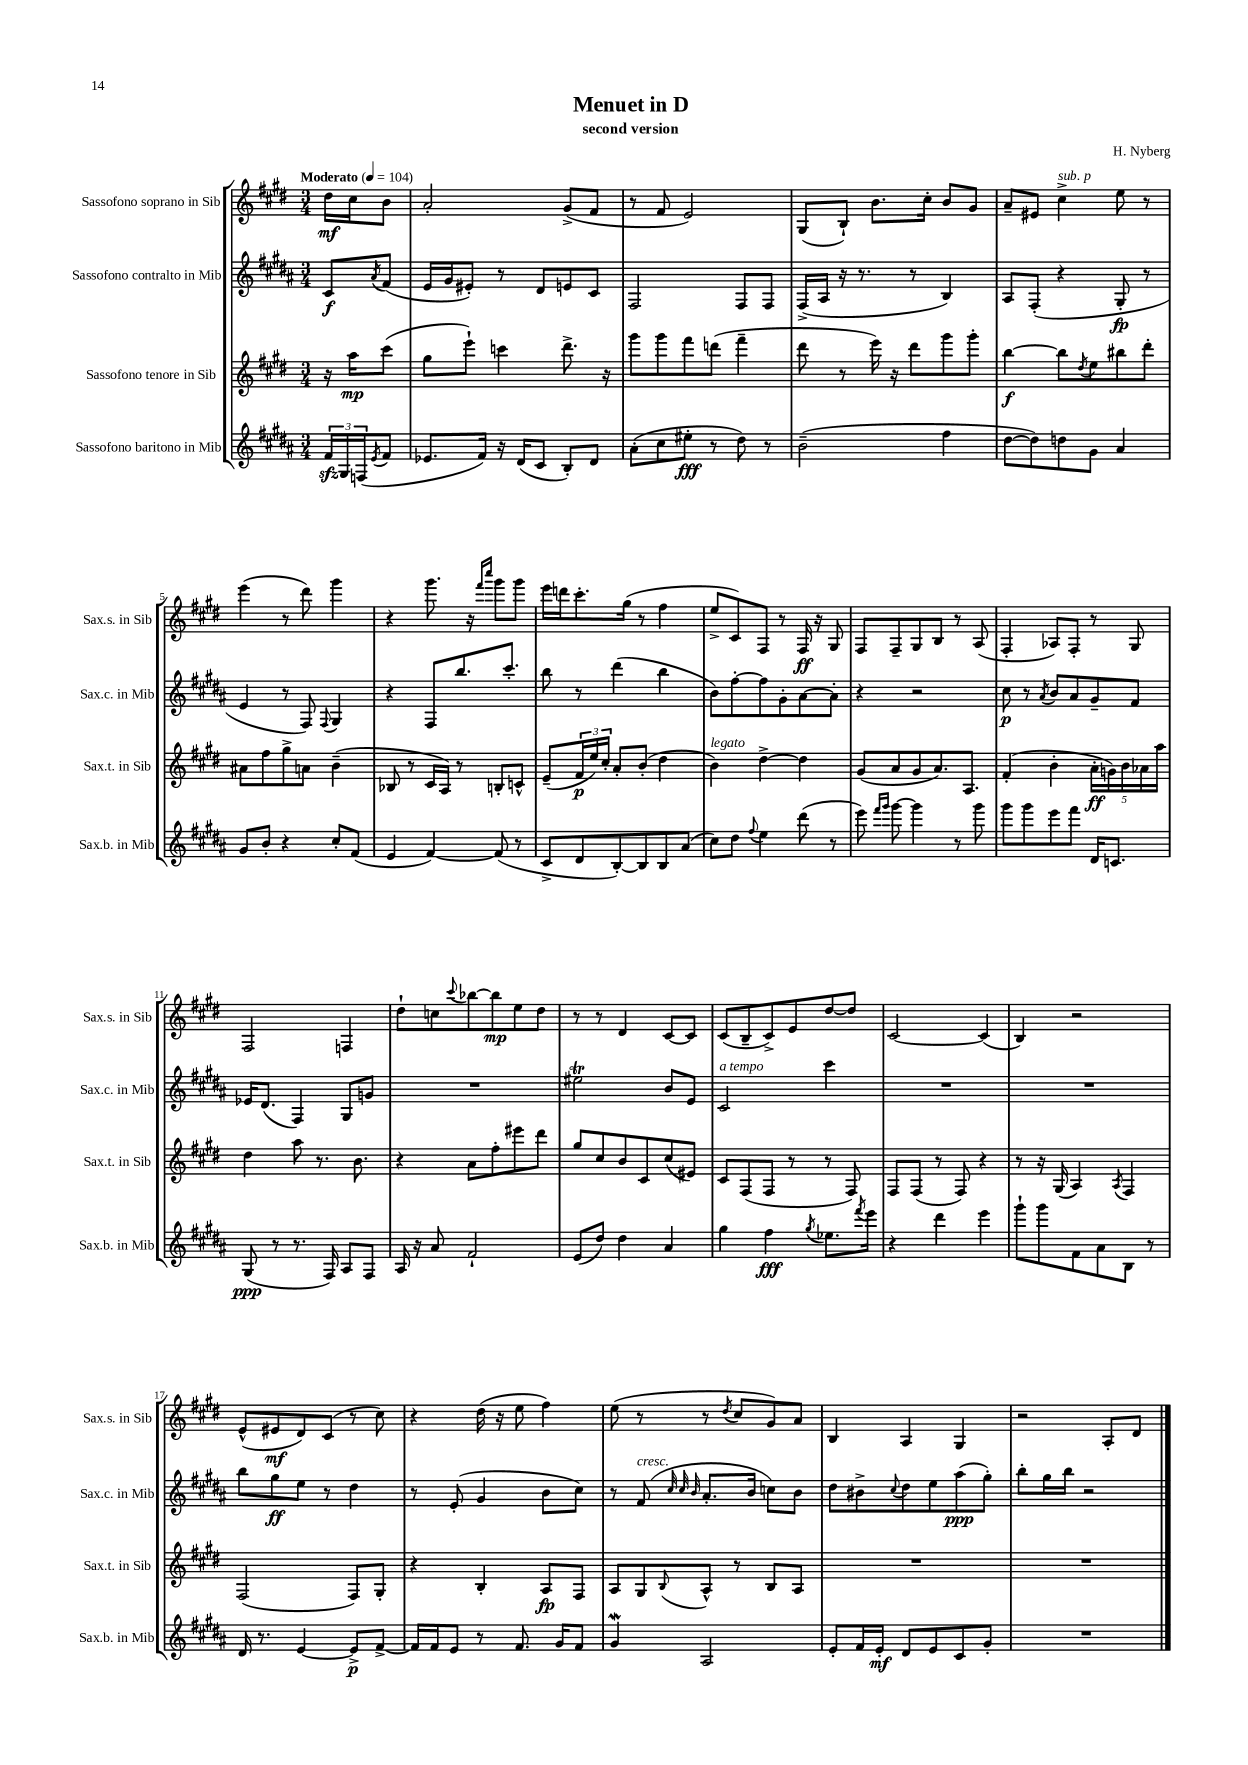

**kern	**kern	**kern	**kern
*staff4	*staff3	*staff2	*staff1
*clefG2	*clefG2	*clefG2	*clefG2
*k[f#c#g#d#a#]	*k[f#c#g#d#]	*k[f#c#g#d#a#]	*k[f#c#g#d#]
*M3/4	*M3/4	*M3/4	*M3/4
*MM104	*MM104	*MM104	*MM104
24f#/LL	16r	8c#/L	16dd#\LL
24G#/	.	.	.
.	16aa\LK	.	16cc#\J
(24F/J	.	.	.
8qe/	.	8qa#/	.
8f#/J	(8ccc#\J	(8f#/J	8b\J
=	=	=	=
8.e-/L	8gg#\L	16e/LL	2a'/
.	.	16g#/J	.
.	8eee`\J)	8e#'/J)	.
16f#/Jk)	.	.	.
16r	4ccc\	8r	.
(16d#/LK	.	.	.
8c#/J	.	8d#/L	.
8B'/L)	8.ddd#^\	8e/	(8g#^/L
8d#/J	.	8c#/J	8f#/J
.	16r	.	.
=	=	=	=
(8a#'\L	8ggg#\L	2F#/	8r
8cc#\	8ggg#\	.	8f#/
8ee#'\J	8fff#\	.	2e/)
8r	(8ddd\J	.	.
8dd#\)	4fff#~\	8F#/L	.
8r	.	8F#/J	.
=	=	=	=
(2b~\	8ddd#\	(16F#^/LL	(8G#/L
.	.	16A#/JJ	.
.	8r	16r	8B`/J)
.	.	8.r	.
.	16eee\)	.	8.b\L
.	16r	.	.
.	8ddd#\L	8r	.
.	.	.	16cc#'\Jk
4ff#\	8ggg#\	4B/)	8b/L
.	8ggg#'\J	.	8g#/J
=	=	=	=
[8dd#\L	[4bb\	8A#/L	8a~/L
8dd#\])	.	(8F#'/J	8e#/J
8dd\	8bb\]L	4r	4cc#^\
.	8qdd#/	.	.
8g#\J	8ee\	.	.
4a#/	8bb#\	8G#'/	8ee\
.	8ddd#'\J	8r	8r
=	=	=	=
8g#/L	8a#\L	4e/	(4eee\
8b'/J	8ff#\	.	.
4r	8gg#^\	8r	8r
.	8a\J	8F#/)	8ddd#\)
.	.	8qqF#/	.
8cc#'/L	(4b~\	4G#/	4ggg#\
(8f#/J	.	.	.
=	=	=	=
4e/	8B-/	4r	4r
.	8r	.	.
[4f#/)	16c#/LL	8F#/L	8.ggg#\
.	16A/JJ)	.	.
.	8r	8.bb/	.
.	.	.	16r
.	.	.	16qqfff#/LL
.	.	.	16qqcccc#/JJ
(8f#/]	8B'/L	.	8ggg#\L
.	.	8.ccc#'/J	.
8r	8c^^/J	.	8ggg#\J
=	=	=	=
8c#^/L	(8e~/L	8bb\	16eee\LL
.	.	.	16ddd\J
8d#/	24f#/L	8r	8.ccc#'\
.	24ee/)	.	.
.	24cc#'/JJ	.	.
[8B'/)	8a'/L	(4ddd#\	.
.	.	.	(16gg#\Jk
8B/]	(8b'/J	.	8r
8B/	4dd#\	4bb\	4ff#\
(8a#/J	.	.	.
=	=	=	=
8cc#\L)	4b\)	8b\L)	8ee^/L
8dd#\J	.	[8ff#'\	8c#/)
8qqff#/	.	.	.
4ee\	[4dd#^\	8ff#\]	8F#/J
.	.	8g#'\	8r
(8ddd#\	4dd#\]	[8a#\	16F#/
.	.	.	16r
8r	.	8a#'\]J	8G#/
=	=	=	=
8eee\)	(8g#/L	4r	8F#/L
16qqfff#/LL	.	.	.
16qqggg#/JJ	.	.	.
[8ggg#\	8a/	.	8F#~/
4ggg#\]	8g#/	2r	8G#/
.	8.a/)	.	8B/J
8r	.	.	8r
.	8.A/J	.	.
8ggg#\	.	.	(8A/
=	=	=	=
8ggg#\L	(4f#'/	8cc#\	4F#'/
8ggg#\	.	8r	.
.	.	8qa#/	.
8eee\	4b'\	8b/L	8A-/L)
8fff#\J	.	8a#/	8F#'/J
16d#/LK	20a'\LL	8g#~/	8r
.	20g\)	.	.
8.c/J	.	.	.
.	20b\	.	.
.	.	8f#/J	8G#/
.	20a-\	.	.
.	20aa\JJ	.	.
=	=	=	=
(8G#/	4dd#\	16e-/LK	2F#/
.	.	(8.d#/J	.
8r	.	.	.
8.r	8aa\	4F#/)	.
.	8.r	.	.
16F#/)	.	.	.
8A#/L	.	8G#/L	4F/
.	8.b\	.	.
8F#/J	.	8g/J	.
=	=	=	=
16A#/	4r	2.r	8dd#`\L
16r	.	.	.
8a#/	.	.	8cc\
.	.	.	8qqccc#/
2f#`/	8a\L	.	[8bb-\
.	8ff#'\	.	8bb-\]
.	8eee#\	.	8ee\
.	8ddd#\J	.	8dd#\J
=	=	=	=
(8e/L	8gg#/L	2ee#\	8r
8dd#/J)	8cc#/	.	8r
4dd#\	8b/	.	4d#/
.	8c#/	.	.
4a#/	(8cc#/	8b/L	[8c#/L
.	8e#/J)	8e/J	8c#/]J
=	=	=	=
4gg#\	8c#/L	2c#/	(8c#/L
.	(8F#/	.	8B~/
4ff#\	8F#/J	.	8c#^/)
.	8r	.	8e/
8qgg#/	.	.	.
8.ee-\L	8r	4ccc#\	[8dd#/
.	8F#/)	.	8dd#/]J
8qfff#/	.	.	.
16eee\Jk	.	.	.
=	=	=	=
4r	8F#/L	2.r	[2c#/
.	(8F#/J	.	.
4ddd#\	8r	.	.
.	8F#/)	.	.
4eee\	4r	.	(4c#/]
=	=	=	=
8ggg#`\L	8r	2.r	4B/)
8ggg#\	16r	.	.
.	(16G#/	.	.
8f#\	4A/)	.	2r
8a#\	.	.	.
.	8qA/	.	.
8B\J	4F#/	.	.
8r	.	.	.
=	=	=	=
16d#/	(2F#/	8bb\L	(8e^^/L
8.r	.	.	.
.	.	8gg#\	8e#/
[4e/	.	8ee\J	8d#/)
.	.	8r	(8c#/J
8e^/]L	8F#/L)	4dd#\	8r
[8f#^/J	8G#'/J	.	8cc#\)
=	=	=	=
16f#/]LL	4r	8r	4r
16f#/J	.	.	.
8e/J	.	(8e'/	.
8r	4B'/	4g#/	(16dd#\
.	.	.	16r
8.f#/	.	.	8ee\
.	8A/L	8b\L	4ff#\)
16g#/LK	.	.	.
8f#/J	8F#/J	8cc#\J)	.
=	=	=	=
4g#/	8A/L	8r	(8ee\
.	8G#/	(8f#/	8r
.	.	32qqcc#/	.
.	.	32qqcc#/	.
.	8qqB/	32qqb/	.
2A#/	8A^^/J	8.a#'/L	8r
.	.	.	8qdd#/
.	8r	.	8cc#/L
.	.	16b/Jk	.
.	8B/L	8cc\L)	8g#/)
.	8A/J	8b\J	8a/J
=	=	=	=
8e'/L	2.r	8dd#\L	4B/
16f#/L	.	8b#^\	.
16e'/JJ	.	.	.
.	.	8qqcc#/	.
8d#/L	.	8dd#\	4A/
8e/	.	8ee\	.
8c#/	.	(8aa#\	4G#/
8g#'/J	.	8gg#'\J)	.
=	=	=	=
2.r	2.r	8bb'\L	2r
.	.	16gg#\L	.
.	.	16bb\JJ	.
.	.	2r	.
.	.	.	8A'/L
.	.	.	8d#/J
==	==	==	==
*-	*-	*-	*-
